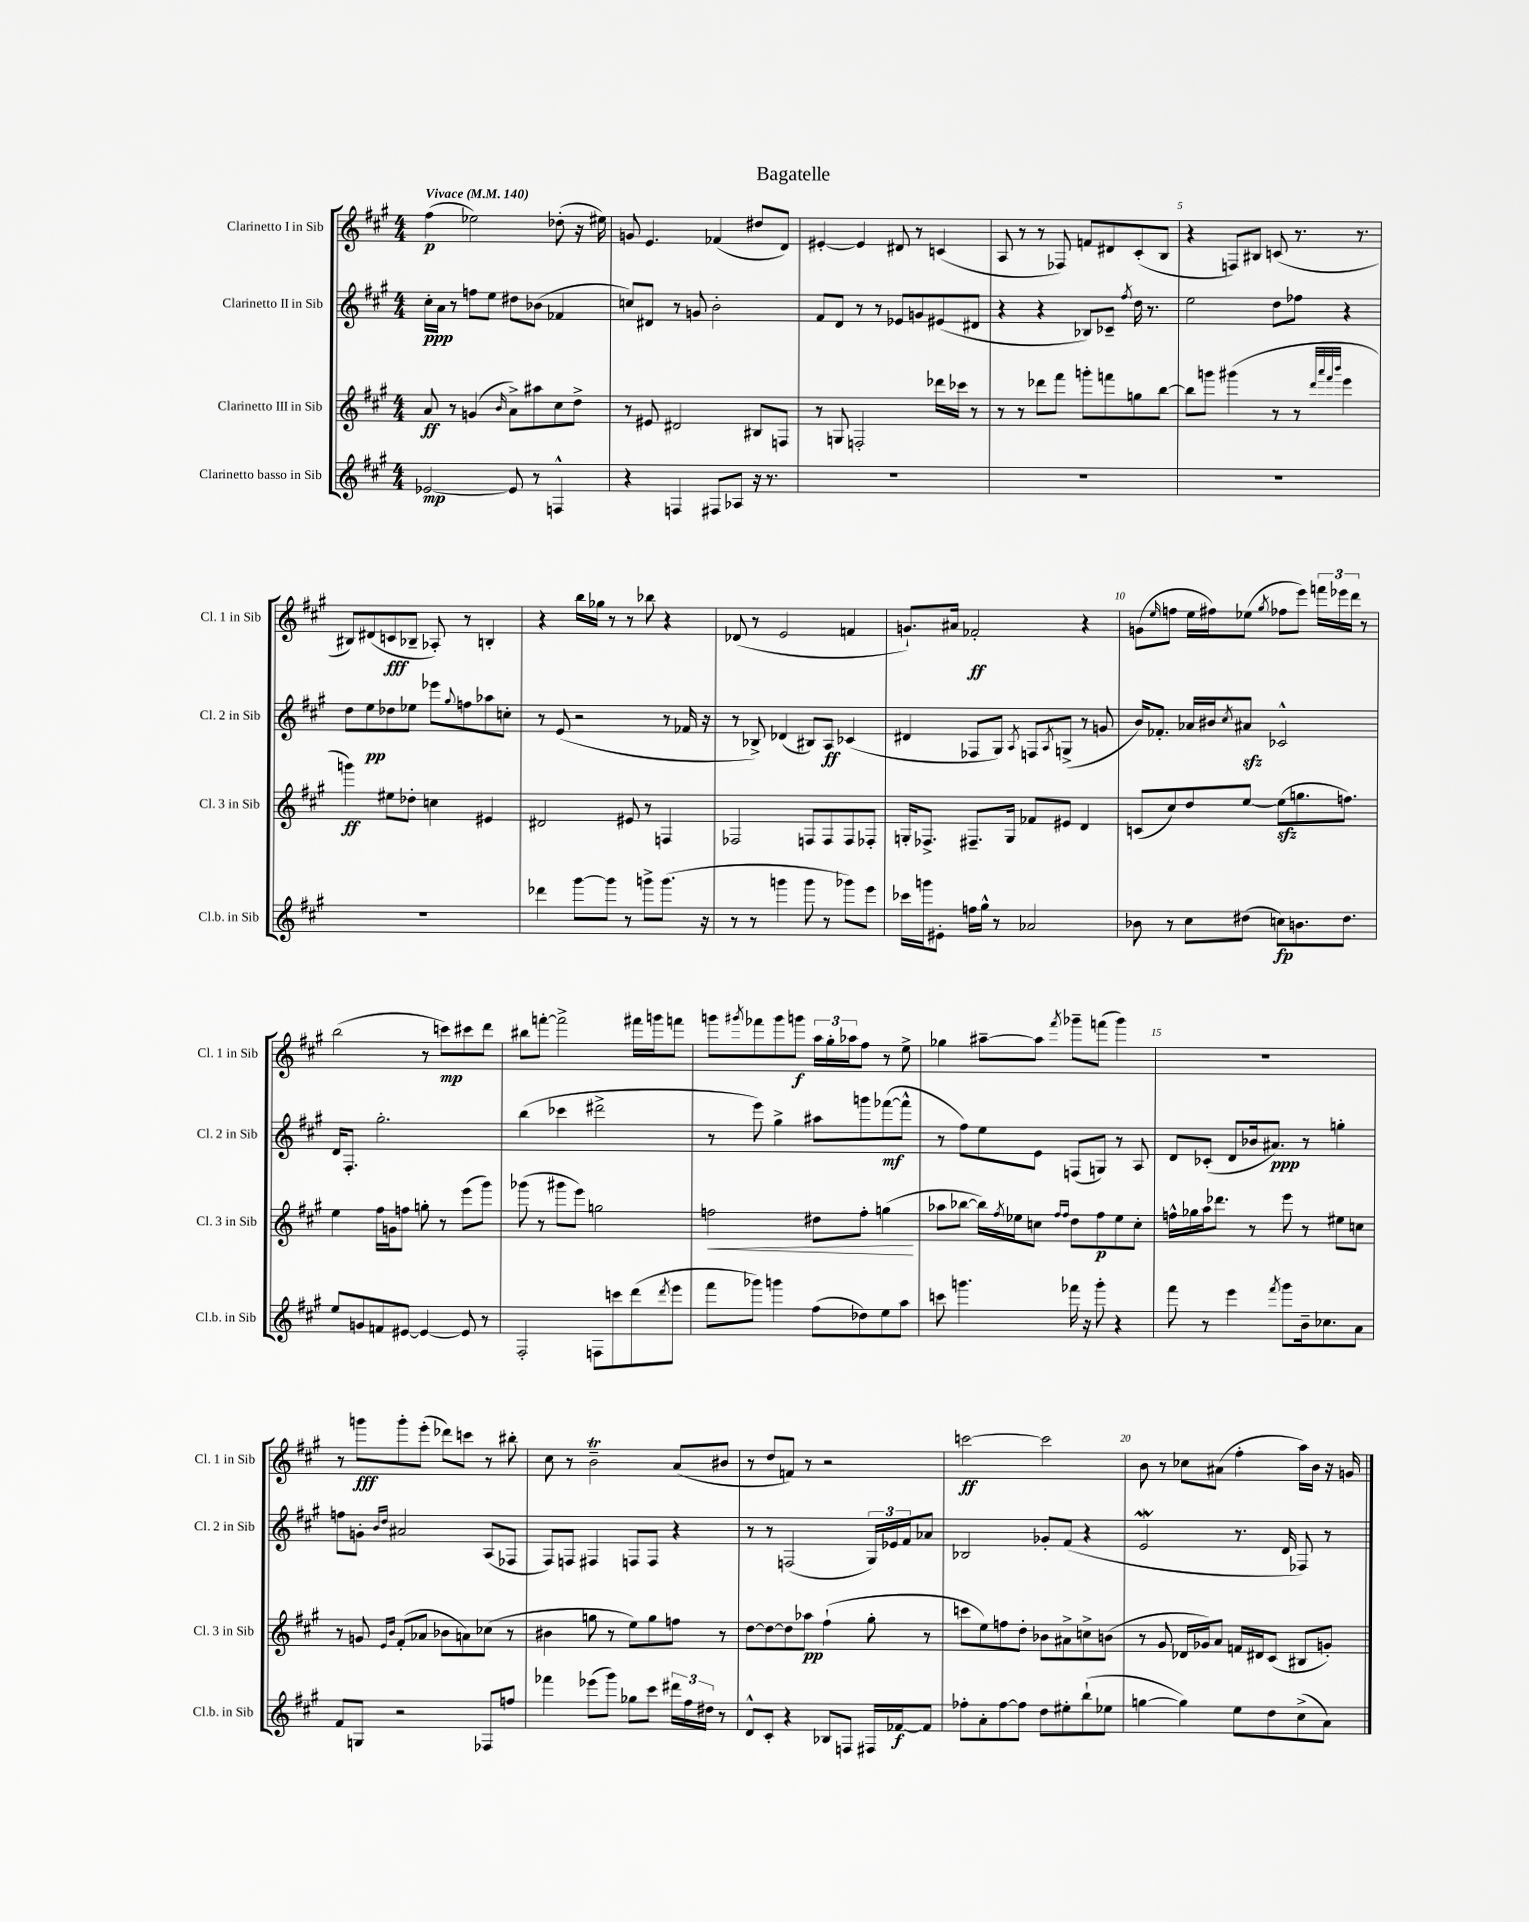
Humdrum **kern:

**kern	**kern	**kern	**kern
*staff4	*staff3	*staff2	*staff1
*clefG2	*clefG2	*clefG2	*clefG2
*k[f#c#g#]	*k[f#c#g#]	*k[f#c#g#]	*k[f#c#g#]
*M4/4	*M4/4	*M4/4	*M4/4
*MM140	*MM140	*MM140	*MM140
[2e-	8a	16cc#'	(4ff#
.	.	16a	.
.	8r	8r	.
.	(4g	8ff	2ee-)
.	.	8ee	.
.	16qqb	.	.
8e-]	8a^)	8dd#	.
8r	8aa#	(8b-	.
4F^^	8cc#	4f-	(8dd-'
.	8dd^	.	16r
.	.	.	16ee#)
=	=	=	=
4r	8r	8cc)	8g
.	8e#	8d#	4.e
4F	2d#	8r	.
.	.	8g	.
8F#	.	2b'	(4f-
8A-	.	.	.
16r	8B#	.	8dd#
8.r	.	.	.
.	8F	.	8d)
=	=	=	=
1r	8r	8f#	[4e#'
.	8G	8d	.
.	2F'	8r	4e#]
.	.	8r	.
.	.	8e-	8d#
.	.	8g	8r
.	16ddd-	(8e#	(4c
.	16ccc-	.	.
.	8r	8d#	.
=	=	=	=
1r	8r	4r	8A
.	8r	.	8r
.	8ddd-	4r	8r
.	8fff#	.	8F-)
.	8ggg'	8B-)	8f
.	8fff	8c-~	8d#
.	.	8qff#	.
.	8gg	16dd	(8c#'
.	.	8.r	.
.	[8bb	.	8B
=	=	=	=
1r	8bb]	2ee	4r
.	8ggg	.	.
.	(4ggg#	.	8F)
.	.	.	8B#
.	8r	8dd	(8c
.	8r	8ff-	8.r
.	32qqddd	.	.
.	32qqaaa	.	.
.	32qqfff#	.	.
.	32qqbbb	.	.
.	4eee	4r	.
.	.	.	8.r
=	=	=	=
1r	4ggg)	8dd	8B#)
.	.	8ee	(8d#
.	8ee#	8dd-	8c
.	8dd-'	8ee-	8B-~
.	4cc	8eee-	8A-')
.	.	8qqgg#	.
.	.	8ff	8r
.	4e#	8aa-	4B'
.	.	8cc'	.
=	=	=	=
4ddd-	2d#	8r	4r
.	.	(8e	.
[8ggg#	.	2r	16bb
.	.	.	16gg-
8ggg#]	.	.	8r
8r	8e#	.	8r
8ggg^	8r	.	8bb-
(8.ggg	4F	8r	4r
.	.	16f-	.
16r	.	16r	.
=	=	=	=
8r	2F-	8r	(8d-
8r	.	8B-^)	8r
4ggg	.	(4d-	2e
8ggg	8F	8B#)	.
8r	8F	8A	.
8ggg-)	8F	(4c-	4f
8eee	8F-'	.	.
=	=	=	=
16ccc-	16G'	4d#	8.g`)
16ggg	8.F-^	.	.
8e#'	.	.	.
.	.	.	16a#
16ff	8.F#~	8F-	2f-'
16gg#^^	.	.	.
8r	.	8G#)	.
.	16G	.	.
.	.	8qA	.
2a-	8f-	8F	.
.	.	8qA	.
.	8e#	(8G^	.
.	4d	8r	4r
.	.	8g	.
=	=	=	=
8b-	(8c	16b)	(8g
.	.	8.f-'	.
.	.	.	16qqee
8r	8cc#)	.	8ff
8cc#	8dd	16a-	16ee
.	.	16b#	16ff#)
.	.	8qcc#	.
(8dd#	[8ee	8a#	(8ee-
.	.	.	8qgg#
8cc)	(8ee]	2c-^^	8ff-
8.b	8.gg	.	8eee)
.	.	.	24fff
.	.	.	24eee-
8.dd#	8.ff)	.	.
.	.	.	24ddd
.	.	.	8r
=	=	=	=
8ee	4ee	16d	(2bb
.	.	8.F#'	.
8g	.	.	.
8f	16ff#	2.gg#'	.
.	16g	.	.
[8e#	8ff	.	.
4e#_	8gg'	.	8r
.	8r	.	8ccc)
8e#]	(8eee	.	8ccc#
8r	8ggg#)	.	8ddd
=	=	=	=
2F#'	(8ggg-	(4bb	8bb#
.	8r	.	[8fff'
.	8ggg#	4ccc-	2fff^]
.	8eee)	.	.
8F	2gg	2ddd#^	.
8ccc	.	.	.
(8ddd	.	.	16fff#
.	.	.	16ggg
8qddd	.	.	.
8eee	.	.	8fff
=	=	=	=
8fff#	2ff	8r	8ggg
.	.	.	8qggg#
8ggg-)	.	8eee)	8fff-
4ggg	.	4gg#^	8ggg#
.	.	.	8ggg
(8ff#	8dd#	8aa#	24aa
.	.	.	24gg#'
.	.	.	24aa-
8dd-)	8ff'	8ggg	8ff#
8ee	(4gg	([8fff-	8r
8aa	.	8fff-^^]	8ee^
=	=	=	=
8ccc	8aa-	8r	4gg-
4.ggg	[8bb-	8ff#)	.
.	16bb-])	8ee	[8aa#~
.	8qff#	.	.
.	16ee-	.	.
.	8cc	8e	8aa#]
.	16qqff#	.	.
.	16qqff#	.	8qfff#
16fff-	8dd	(8F	8ggg-~
16r	.	.	.
8ggg'	8ff#	8G)	(8fff
4r	8ee-	8r	4ggg-)
.	8cc'	8A	.
=	=	=	=
8fff#	16ff^^	8d	1r
.	16gg-	.	.
8r	16aa	(8c-'	.
.	8.ddd-	.	.
4eee	.	8d	.
.	8r	16b-	.
.	.	8.a#)	.
8qfff#	.	.	.
8ggg#	8eee	.	.
16b~	8r	8r	.
8.cc-	.	.	.
.	8ee#	4gg'	.
8a	8cc	.	.
=	=	=	=
8f#	8r	8ff	8r
8G	8g	8g'	8ggg
.	16qqe	16qqb	.
.	16qqb	16qqdd	.
2r	(8f#'	2a#	8ggg'
.	8a-	.	(8eee'
.	8b-	.	8ddd-)
.	8a)	.	8ccc
8F-	(8cc-	(8A	8r
8ff	8r	8F-	8bb#'
=	=	=	=
4fff-	4b#	8F#)	8cc#
.	.	8F	8r
(8eee-	8gg	4F#	2b~
8ggg#)	8r	.	.
8gg-	8ee)	8F	.
8ccc#	8gg	8F	.
24ddd#	8ff	4r	(8a
24ff#	.	.	.
24dd#	.	.	.
8r	8r	.	8b#
=	=	=	=
8d^^	[8dd	8r	8r
8c#'	8dd_	8r	8dd
4r	8dd]	(2F	8f)
.	8aa-	.	8r
8B-	(4ff#`	.	2r
8F	.	.	.
16F#	8gg#'	24G#)	.
.	.	24e-	.
[16f-	.	.	.
.	.	24f#	.
8f-]	8r	8a-	.
=	=	=	=
8ff-'	8ccc	2B-	[2ccc
8a'	8ee)	.	.
[8ff-	8ff	.	.
8ff-]	8dd'	.	.
8dd	8b-	8g-'	2ccc]
8ee#'	8a#^	(8f#	.
(8bb`	8cc^	4r	.
8ee-	(8b	.	.
=	=	=	=
[4gg	8r	2e	8b
.	8g#	.	8r
4gg])	16d-	.	8cc-
.	16g-)	.	.
.	8a	.	(8a#
8ee	16f	8.r	4ff#'
.	16d#	.	.
8dd	(8c#	.	.
.	.	16d	.
(8cc#^	8B#	8F-)	16aa)
.	.	.	16b
8a)	8g')	8r	16r
.	.	.	16g
==	==	==	==
*-	*-	*-	*-
